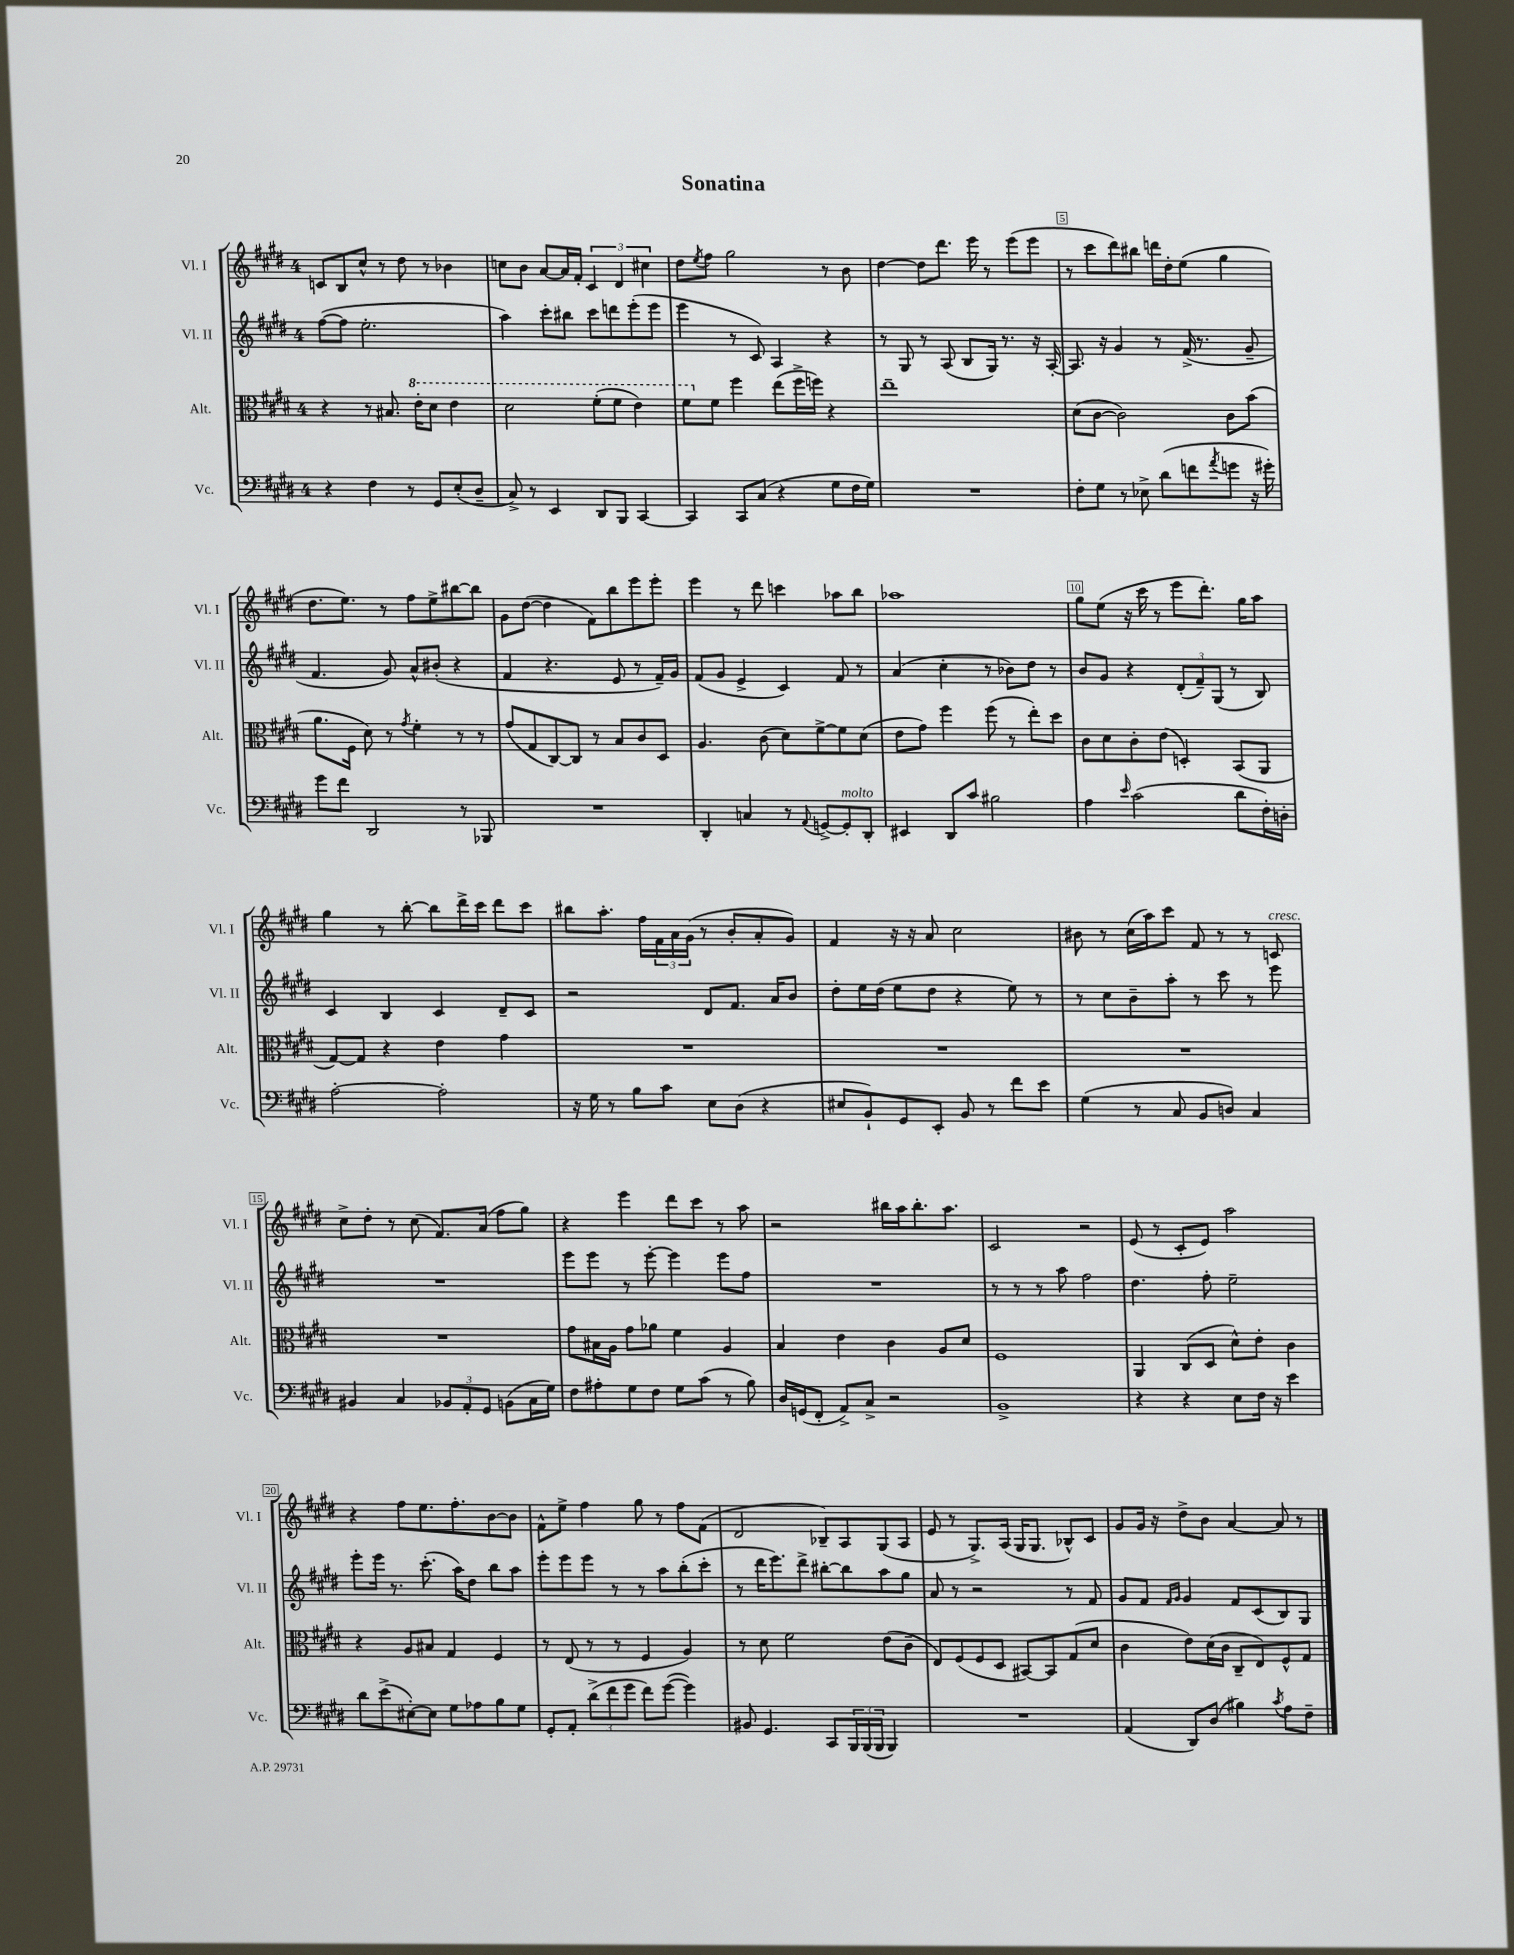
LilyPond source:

\header { title = "Sonatina" }
<<
\new StaffGroup <<
\new Staff = "s0" \with { instrumentName = "Vl. I" shortInstrumentName = "Vl. I" } {
    \clef treble \key e \major \once \override Staff.TimeSignature.style = #'single-digit \time 4/4
    c'8 b8 cis''8-^ r8 dis''8 r8 bes'4 |
    c''8 b'8 a'8~ a'16 fis'16-. \tuplet 3/2 { cis'4 dis'4 cis''4 } |
    dis''8 \acciaccatura { e''8 } fis''8 gis''2 r8 b'8 |
    dis''4~ dis''8 dis'''8. e'''16 r8 e'''8( e'''8 |
    r8 cis'''8 dis'''8) bis''8 d'''16 dis''16-. e''8( gis''4 |
    dis''8. e''8.) r8 fis''8 e''8-> bis''8~ bis''8 |
    gis'8 dis''8~( dis''4 fis'8) b''8 e'''8 e'''8-. |
    e'''4 r8 dis'''8 c'''4 aes''8 b''8 |
    aes''1 |
    gis''8 e''8( r16 cis'''16 r8 e'''8 dis'''8.-.) gis''16 a''8 |
    gis''4 r8 b''8~-. b''8 dis'''16-> cis'''16 dis'''8 cis'''8 |
    bis''8 a''8.-. fis''16 \tuplet 3/2 { fis'16 a'16 gis'16( } r8 b'8-. a'8-. gis'8) |
    fis'4 r16 r16 a'8 cis''2 |
    bis'8 r8 cis''16( a''16) cis'''8 fis'8 r8 r8 c'8^\markup { \italic "cresc." } |
    cis''8-> dis''8-. r8 cis''8( fis'8.) a'16( fis''8 gis''8) |
    r4 e'''4 dis'''8 cis'''8 r8 a''8 |
    r2 bis''16 a''16 bis''8.-. a''8. |
    cis'2 r2 |
    e'8( r8 cis'8-. e'8) a''2 |
    r4 fis''8 e''8. fis''8.-. b'8~ b'8 |
    fis'8-^ e''8-> fis''4 gis''8 r8 fis''8 fis'8( |
    dis'2 bes8--) a8 gis8( a8 |
    e'8 r8 gis8.->) a16( gis16 gis8. bes8-^) cis'8 |
    gis'8 gis'16 r16 dis''8-> b'8 a'4~ a'8 r8 \bar "|." |
}
\new Staff = "s1" \with { instrumentName = "Vl. II" shortInstrumentName = "Vl. II" } {
    \clef treble \key e \major \once \override Staff.TimeSignature.style = #'single-digit \time 4/4
    fis''8~( fis''8 e''2.-. |
    a''4) cis'''8-. bis''8 cis'''8 d'''8 e'''8-.( e'''8 |
    e'''4 r8 cis'8) a4 r4 |
    r8 gis8 r8 a8( b8 gis16) r8. r16 a16~-. |
    a8. r16 gis'4 r8 fis'16->( r8. gis'8-- |
    fis'4. gis'8) a'8-^ bis'8-.( r4 |
    fis'4 r4. e'8 r8 fis'16--) gis'16 |
    fis'8( gis'8 e'4-> cis'4) fis'8 r8 |
    a'4( cis''4-. r8 bes'8) dis''8 r8 |
    b'8 gis'8 r4 \tuplet 3/2 { dis'8-.( fis'8--) gis8( } r8 b8) |
    cis'4 b4 cis'4 dis'8-- cis'8 |
    r2 dis'8 fis'8. a'16 b'8 |
    dis''8-. e''16 dis''16( e''8 dis''8 r4 e''8) r8 |
    r8 cis''8 b'8-- a''8-. r8 cis'''8 r8 e'''8 |
    R1 |
    e'''8 e'''8 r8 e'''8~-. e'''4 e'''8 fis''8 |
    R1 |
    r8 r8 r8 a''8 fis''2 |
    dis''4. fis''8-. e''2-- |
    e'''8-. e'''16 r8. cis'''8.-.( a''16) dis''8 b''8 a''8 |
    e'''8-. e'''8 e'''8 r8 r8 a''8 b''8-.( cis'''8-. |
    r8 dis'''16 e'''8.) dis'''8-> bis''8~-. bis''8 a''8 gis''8 |
    a'8 r8 r2 r8 fis'8 |
    gis'8 fis'8 \grace { fis'16 gis'16 } gis'4 fis'8 cis'8( b8) gis8 \bar "|." |
}
\new Staff = "s2" \with { instrumentName = "Alt." shortInstrumentName = "Alt." } {
    \clef alto \key e \major \once \override Staff.TimeSignature.style = #'single-digit \time 4/4
    r4 r8 bis8. \ottava #1 e''16-. dis''8 e''4 |
    dis''2 fis''8-.( fis''8 e''4) |
    fis''8 \ottava #0 fis'8 fis''4 e''8( fis''16-> f''16) r4 |
    e''1-- |
    dis'8( cis'8~ cis'2) cis'8 b'8( |
    a'8. fis16 dis'8) r8 \acciaccatura { gis'8 } fis'4-. r8 r8 |
    gis'8( gis8 cis8~) cis8 r8 b8 cis'8 dis8 |
    a4. cis'8( dis'8) fis'8~-> fis'8 dis'8( |
    e'8 gis'8) fis''4 fis''8( r8 e''8-.) dis''8 |
    cis'8 dis'8 cis'8-. e'8( d4-.) b,8( a,8 |
    gis8~) gis8 r4 e'4 gis'4 |
    R1 |
    R1 |
    R1 |
    R1 |
    gis'8 bis16 a16 gis'8 aes'8 fis'4 a4 |
    b4 e'4 cis'4 a8 dis'8 |
    fis1 |
    a,4 cis8( dis8 dis'8-^) e'8-. cis'4 |
    r4 a8 bis8 gis4 fis4 |
    r8 e8( r8 r8 fis4 a4) |
    r8 dis'8 fis'2 e'8( cis'8-- |
    e8) fis8( fis8 dis8 bis,8~) bis,8 gis8( dis'8 |
    cis'4 e'8) dis'16( cis'16 cis8-- e8) fis8-^ gis8 \bar "|." |
}
\new Staff = "s3" \with { instrumentName = "Vc." shortInstrumentName = "Vc." } {
    \clef bass \key e \major \once \override Staff.TimeSignature.style = #'single-digit \time 4/4
    r4 fis4 r8 gis,8 e8-.( dis8-- |
    cis8->) r8 e,4 dis,8 b,,8 cis,4~ |
    cis,4 cis,8 cis8( r4 gis8 fis16 gis16) |
    R1 |
    fis8-. gis8 r8 ees8-> dis'8( f'8 \acciaccatura { a'8 } g'8 r16 gis'16-.) |
    gis'8 fis'8 dis,2 r8 bes,,8 |
    R1 |
    dis,4-. c4 r8 \appoggiatura { a,8 } g,8~-> g,8-.^\markup { \italic "molto" } dis,8-. |
    eis,4 dis,8 cis'8 bis2 |
    a4 \grace { e'16 } cis'2( dis'8 fis16-.) d16-. |
    a2~-. a2-. |
    r16 gis16 r8 b8 cis'8 e8 dis8( r4 |
    eis8 b,8-!) gis,8 e,8-. b,8 r8 fis'8 e'8 |
    gis4( r8 cis8 b,8 d8) cis4 |
    bis,4 cis4 \tuplet 3/2 { bes,8 a,8-. gis,8 } b,8( cis16 gis16) |
    fis8 ais8-. gis8 fis8 gis8 cis'8( r8 b8) |
    dis16 g,16( fis,8-. a,8->) cis8-> r2 |
    b,1-> |
    r4 r4 e8 fis16 r16 e'4 |
    dis'8 e'8->( eis8~-.) eis8 gis8 aes8 b8 gis8 |
    gis,8-. a,8-. \tuplet 3/2 { dis'8->( fis'8 gis'8 } fis'8) gis'8~( gis'4) |
    bis,8 gis,4. cis,8 \tuplet 3/2 { b,,16 b,,16( b,,16 } b,,4) |
    R1 |
    a,4( dis,8) dis8( bis4) \acciaccatura { cis'8 } a8 fis8-- \bar "|." |
}
>>
>>
\layout { \context { \Score \override BarNumber.break-visibility = ##(#f #t #t) barNumberVisibility = #(every-nth-bar-number-visible 5) \override BarNumber.stencil = #(make-stencil-boxer 0.1 0.3 ly:text-interface::print) } }
